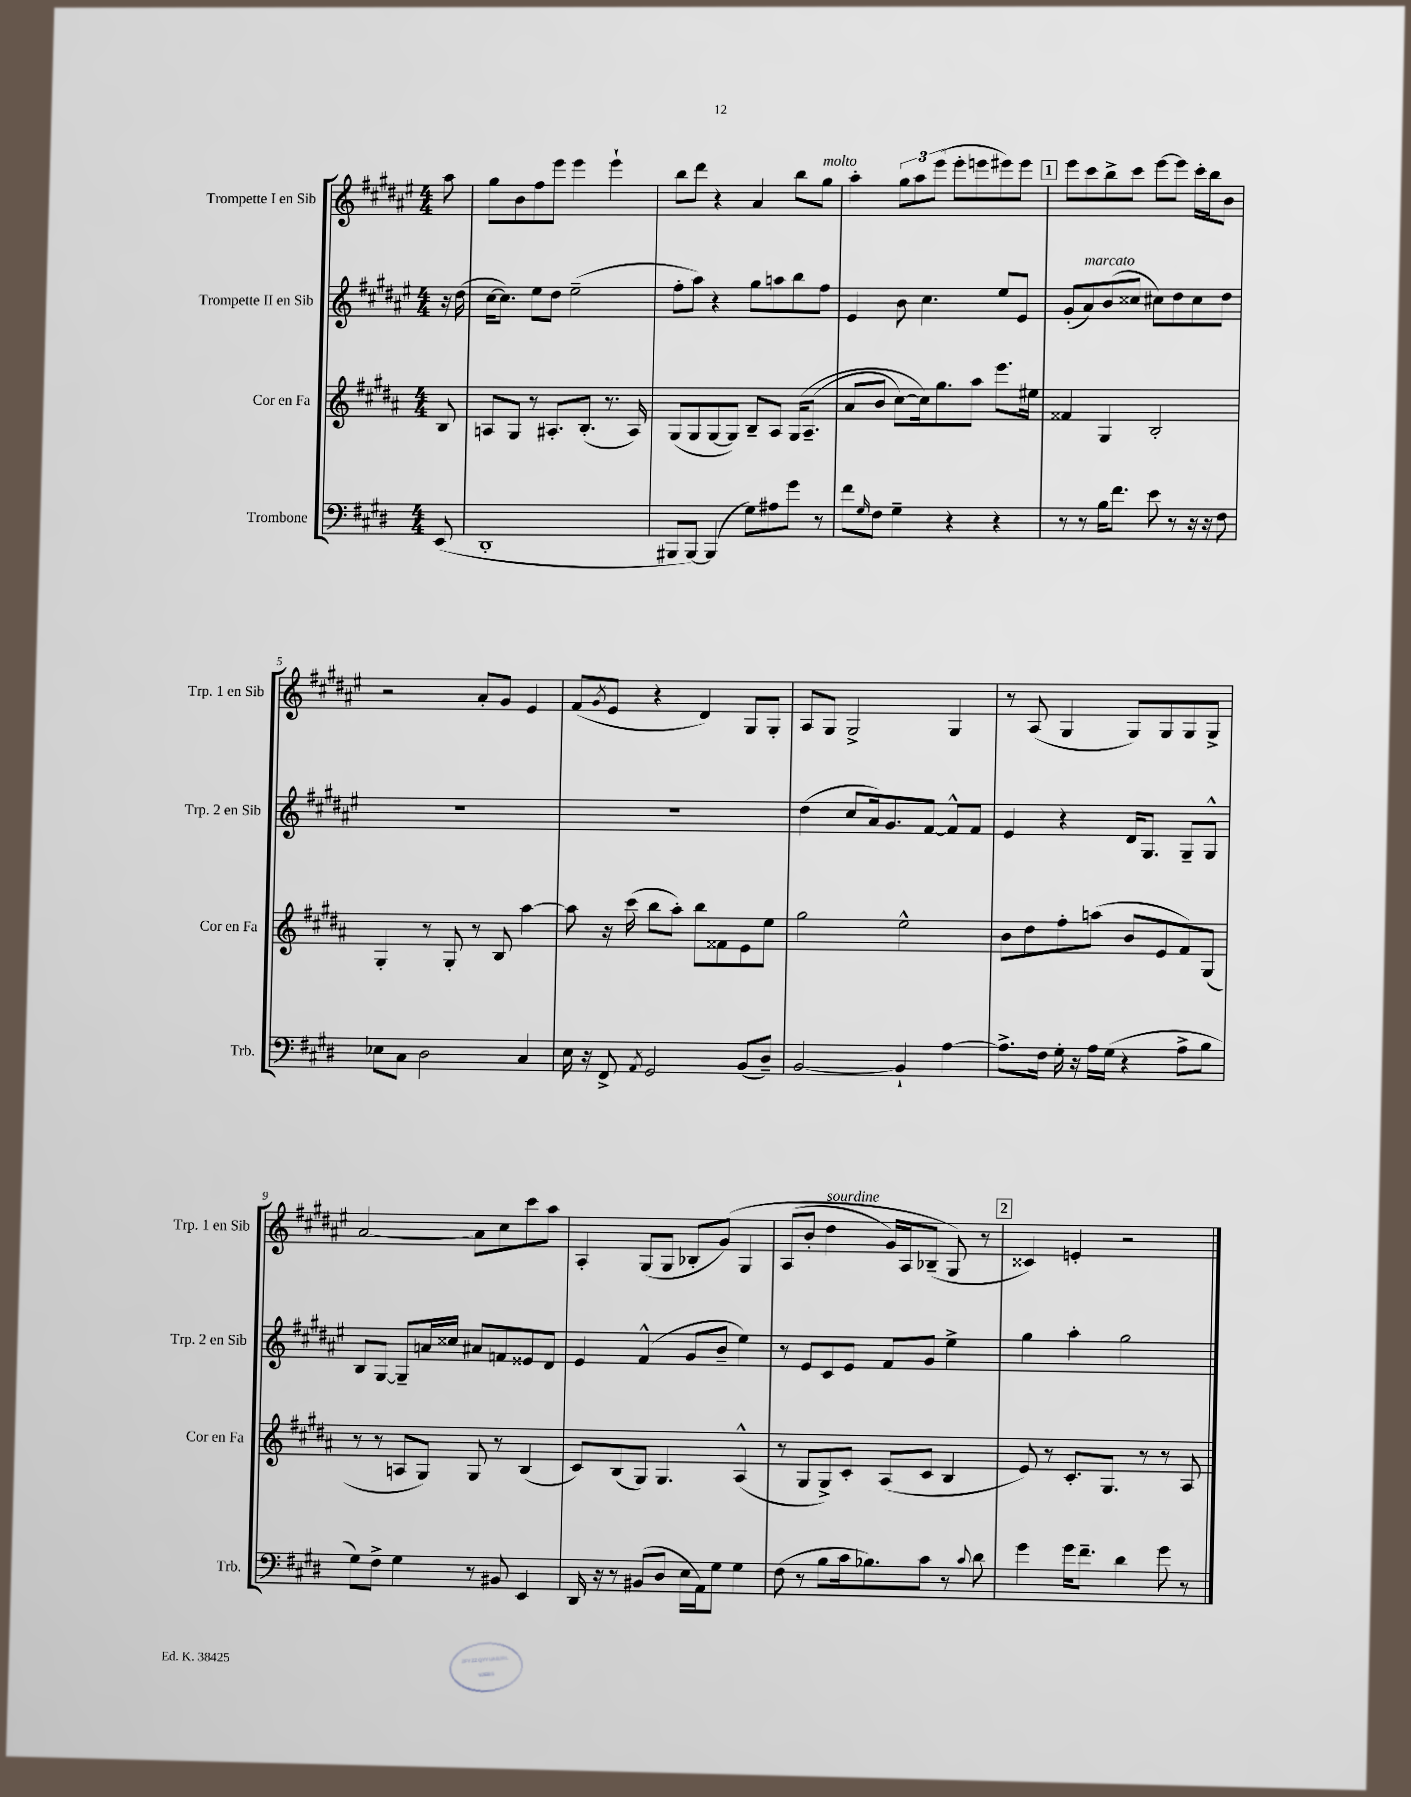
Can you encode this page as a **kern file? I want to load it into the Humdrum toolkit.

**kern	**kern	**kern	**kern
*staff4	*staff3	*staff2	*staff1
*clefF4	*clefG2	*clefG2	*clefG2
*k[f#c#g#d#]	*k[f#c#g#d#a#]	*k[f#c#g#d#a#e#]	*k[f#c#g#d#a#e#]
*M4/4	*M4/4	*M4/4	*M4/4
(8EE	8B	16r	8aa#
.	.	(16dd#	.
=	=	=	=
1DD#'	8A	[16cc#	8gg#
.	.	8.cc#])	.
.	8G#	.	8b
.	8r	8ee#	8ff#
.	8.A#'	8dd#	8eee#
.	.	(2ee#~	4eee#
.	(8.B'	.	.
.	8.r	.	4eee#`
.	16A#)	.	.
=	=	=	=
8BBB#	(8G#	8ff#'	8bb
[8BBB#)	8G#	8aa#)	8ddd#
(4BBB#]	[8G#	4r	4r
.	8G#])	.	.
8G#)	8B~	8gg#	4a#
8A#	8A#	8aa	.
8g#	&(16G#	8bb	8bb
.	(8.A#~	.	.
8r	.	8ff#	8gg#
=	=	=	=
8f#	8a#	4e#	4aa#'
16qqG#	.	.	.
8F#	8b	.	.
4G#~	[8cc#)	8b	12gg#
.	.	.	12aa#
.	16cc#]&)	4.cc#	.
.	.	.	(12eee#
.	8.gg#	.	.
4r	.	.	8eee#'
.	8aa#	.	8eee
4r	8.eee	8ee#	8eee#)
.	.	8e#	8eee#
.	16ee#	.	.
=	=	=	=
8r	4f##	(8g#'	8eee#
8r	.	8a#)	8ccc#
16B	4G#	(8b	8bb^
8.f#	.	.	.
.	.	8cc##	8ccc#
8e	2B'	8cc#)	[8eee#
8r	.	8dd#	8eee#]
16r	.	8cc#	16ccc#'
16r	.	.	16bb
8F#	.	8dd#	8b
=	=	=	=
8E-	4G#'	1r	2r
8C#	.	.	.
2D#	8r	.	.
.	8G#'	.	.
.	8r	.	8a#'
.	8B	.	8g#
4C#	[4aa#	.	4e#
=	=	=	=
16E	8aa#]	1r	(8f#
16r	.	.	.
.	.	.	8qg#
8FF#^	16r	.	8e#
.	(16ccc#	.	.
8qAA	.	.	.
2GG#	8bb	.	4r
.	8aa#')	.	.
.	8bb	.	4d#)
.	8f##	.	.
(8BB	8e	.	8G#
8D#~)	8ee	.	8G#'
=	=	=	=
[2BB	2gg#	(4dd#	8A#
.	.	.	8G#
.	.	8cc#	2G#^
.	.	16a#)	.
.	.	8.g#	.
4BB`]	2ee^^	.	.
.	.	[8f#	.
[4A	.	8f#^^]	4G#
.	.	8f#	.
=	=	=	=
8.A^]	8b	4e#	8r
.	8dd#	.	(8A#
16F#	.	.	.
16G#'	8ff#'	4r	4G#
16r	.	.	.
16A	(8aa	.	.
(16G#	.	.	.
4r	8b	16d#	8G#)
.	.	8.G#	.
.	8e	.	8G#
8A^	8f#)	8G#~	8G#
8B	(8G#	8G#^^	8G#^
=	=	=	=
8G#)	8r	8B	[2a#
8F#^	8r	[8G#	.
4G#	8A	8G#~]	.
.	8G#)	16a	.
.	.	16cc##	.
8r	8G#	8a#	8a#]
8BB#	8r	8f	8cc#
4EE	(4B	8e##	8ccc#
.	.	8d#	8aa#
=	=	=	=
16DD#	8c#)	4e#	4A#'
16r	.	.	.
8r	(8B	.	.
(8BB#	8G#)	(4f#^^	(8G#
8D#	4.G#	.	8G#
16E	.	8g#	8B-'
16AA)	.	.	.
8G#	.	8b~	&(8g#)
4G#	(4A#^^	4ee#)	4G#
=	=	=	=
(8F#	8r	8r	(8A#
8r	8G#	8e#	8b'
8B	8G#^)	8c#	4dd#
16c#	8c#'	8e#	.
8.B-)	.	.	.
.	(8A#	8f#	16g#)
.	.	.	16A#
8c#	8c#	8g#	(8B-~
8r	4B	4ee#^	8G#&)
8qqc#	.	.	.
8d#	.	.	8r
=	=	=	=
4g#	8e)	4gg#	4c##)
.	8r	.	.
16g#	8.c#'	4aa#'	4e'
8.f#~	.	.	.
.	8.G#	.	.
4d#	.	2gg#	2r
.	8r	.	.
8g#	8r	.	.
8r	8A#	.	.
==	==	==	==
*-	*-	*-	*-
